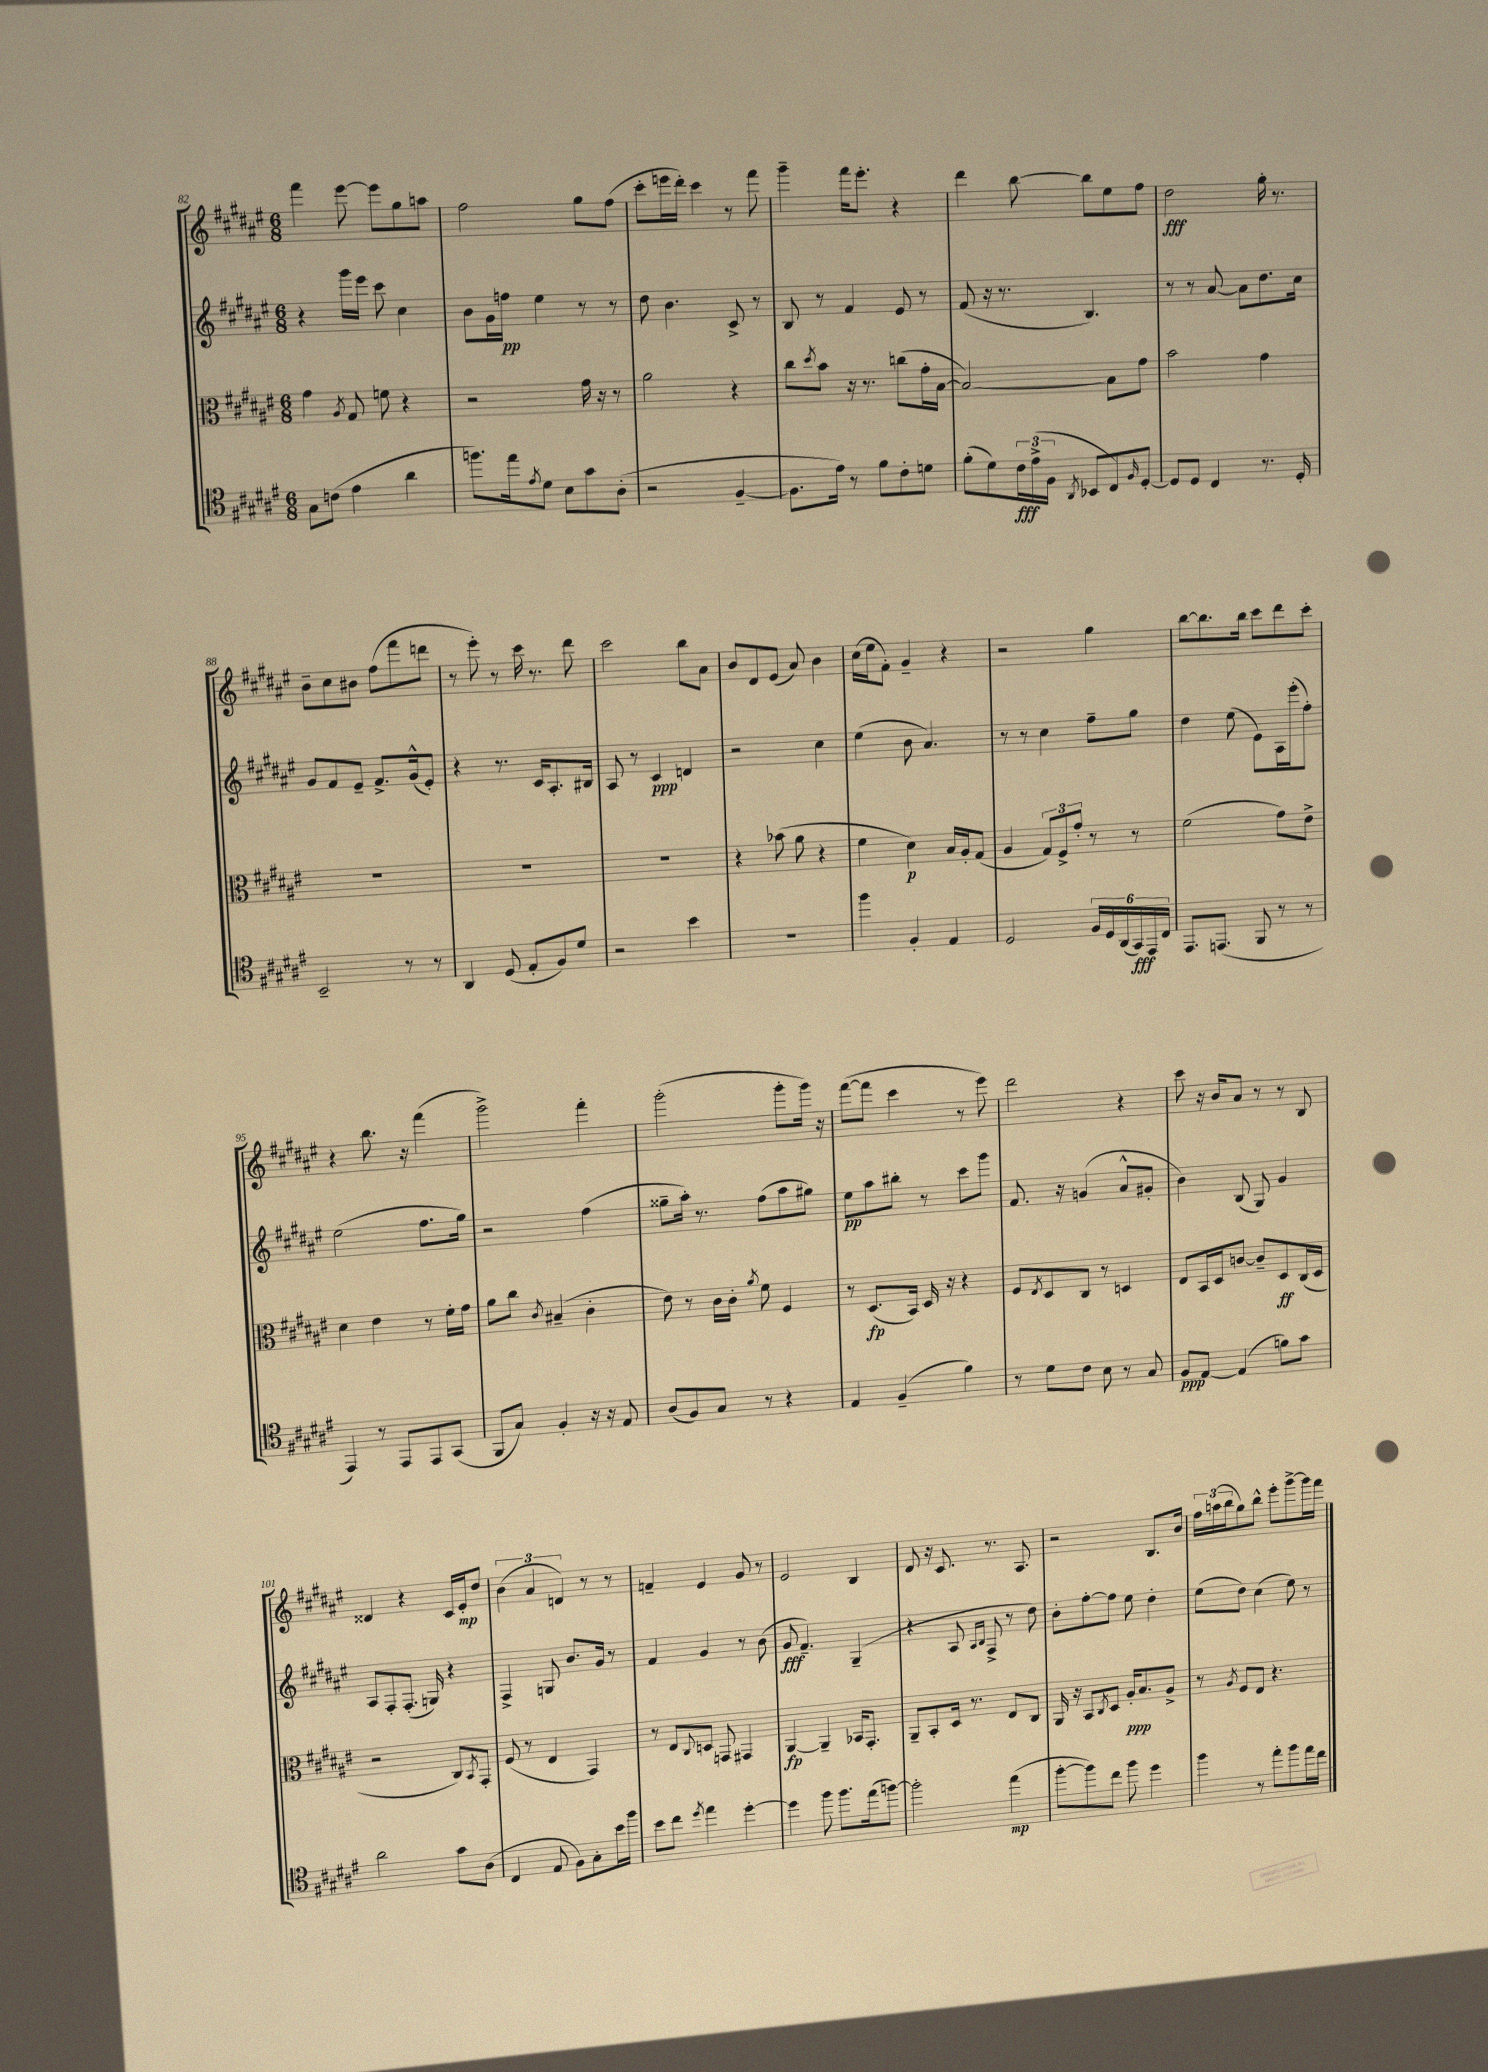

**kern	**dynam	**kern	**dynam	**kern	**dynam	**kern	**dynam
*part4	*part4	*part3	*part3	*part2	*part2	*part1	*part1
*staff4	*staff4	*staff3	*staff3	*staff2	*staff2	*staff1	*staff1
*clefC4	*	*clefC3	*	*clefG2	*	*clefG2	*
*k[f#c#g#d#a#e#]	*	*k[f#c#g#d#a#e#]	*	*k[f#c#g#d#a#e#]	*	*k[f#c#g#d#a#e#]	*
*M6/8	*	*M6/8	*	*M6/8	*	*M6/8	*
=82	=82	=82	=82	=82	=82	=82	=82
8G#\L	.	4g#\	.	4r	.	4fff#\	.
(8cn\J	.	.	.	.	.	.	.
.	.	8qA#/	.	.	.	.	.
4e#\	.	8G#/	.	16ggg#\LL	.	[8eee#\	.
.	.	.	.	16eee#\JJ	.	.	.
.	.	8fn\	.	8ccc#\	.	8eee#\L]	.
4a#\	.	4r	.	4cc#\	.	8gg#\	.
.	.	.	.	.	.	8aan\J	.
=83	=83	=83	=83	=83	=83	=83	=83
8.ffn\L)	.	2r	.	8b\L	.	2ff#\	.
.	.	.	.	16g#\L	.	.	.
16ee#\k	.	.	.	16ffn\JJ	pp	.	.
8qe#/	.	.	.	.	.	.	.
8d#\J	.	.	.	4ee#\	.	.	.
8B\L	.	.	.	.	.	.	.
8g#\	.	16g#\	.	8r	.	8gg#\L	.
.	.	16r	.	.	.	.	.
(8A#'\J	.	8r	.	8r	.	(8ff#\J	.
=84	=84	=84	=84	=84	=84	=84	=84
2r	.	2a#\	.	8dd#\	.	8ccc#'\L	.
.	.	.	.	4.b\	.	16eeen\L	.
.	.	.	.	.	.	16ddd#'\JJ)	.
.	.	.	.	.	.	4ccc#\	.
[4F#~/	.	4r	.	8c#^/	.	8r	.
.	.	.	.	8r	.	8fff#\	.
=85	=85	=85	=85	=85	=85	=85	=85
8.F#\L]	.	8cc#\L	.	8B/	.	4ggg#~\	.
.	.	8qdd#/	.	.	.	.	.
.	.	8b\J	.	8r	.	.	.
16e#\Jk)	.	.	.	.	.	.	.
8r	.	16r	.	4f#/	.	16fff#\KL	.
.	.	8.r	.	.	.	8.eee#'\J	.
8f#\L	.	.	.	.	.	.	.
8c#'\	.	(8ccn\L	.	8e#/	.	4r	.
8dn\J	.	16g#'\L	.	8r	.	.	.
.	.	[16B\JJ	.	.	.	.	.
=86	=86	=86	=86	=86	=86	=86	=86
(8f#'\L	.	2B/_)	.	(8f#/	.	4ddd#\	.
8d#\)	.	.	.	16r	.	.	.
.	.	.	.	8.r	.	.	.
24c#\L	fff	.	.	.	.	[8bb\	.
(24e#^\	.	.	.	.	.	.	.
24F#\JJ	.	.	.	.	.	.	.
8qAA#/	.	.	.	.	.	.	.
8BB-X/L	.	.	.	4.B/)	.	8bb\L]	.
8C#/)	.	8B\L]	.	.	.	8ee#\	.
16qqF#/	.	.	.	.	.	.	.
[8D#'/J	.	8g#\J	.	.	.	8ff#\J	.
=87	=87	=87	=87	=87	=87	=87	=87
8D#/L]	.	2b\	.	8r	.	2dd#\	fff
8D#/J	.	.	.	8r	.	.	.
4C#/	.	.	.	[8a#/	.	.	.
.	.	.	.	8a#\L]	.	.	.
8.r	.	4g#\	.	8.dd#\	.	16gg#'\	.
.	.	.	.	.	.	8.r	.
16D#'/	.	.	.	16cc#\Jk	.	.	.
!!LO:LB:g=z
=88	=88	=88	=88	=88	=88	=88	=88
2BB~/	.	2.r	.	8g#/L	.	8b~\L	.
.	.	.	.	8f#/	.	8cc#\	.
.	.	.	.	8e#~/J	.	8b#X\J	.
.	.	.	.	8.f#^/L	.	(8ff#\L	.
8r	.	.	.	.	.	8fff#\	.
.	.	.	.	(16g#^^/k	.	.	.
8r	.	.	.	8e#'/J)	.	8dddn\J	.
=89	=89	=89	=89	=89	=89	=89	=89
4AA#/	.	2.r	.	4r	.	8r	.
.	.	.	.	.	.	8eee#'\)	.
(8D#/	.	.	.	8.r	.	8r	.
8E#'/L	.	.	.	.	.	16ccc#\	.
.	.	.	.	16c#/KL	.	8.r	.
8F#/)	.	.	.	8.A#'/	.	.	.
8d#/J	.	.	.	.	.	8ddd#\	.
.	.	.	.	16B#X/Jk	.	.	.
=90	=90	=90	=90	=90	=90	=90	=90
2r	.	2.r	.	8A#/	.	2ccc#\	.
.	.	.	.	8r	.	.	.
.	.	.	.	4c#/	ppp	.	.
4b\	.	.	.	4dn/	.	8bb\L	.
.	.	.	.	.	.	8a#\J	.
=91	=91	=91	=91	=91	=91	=91	=91
2.r	.	4r	.	2r	.	8b/L	.
.	.	.	.	.	.	8d#/	.
.	.	(8b-X\	.	.	.	(8e#/J	.
.	.	8a#\	.	.	.	8a#/)	.
.	.	4r	.	4cc#\	.	4b\	.
=92	=92	=92	=92	=92	=92	=92	=92
4ff#\	.	4f#\	.	(4ee#\	.	(16cc#\LL	.
.	.	.	.	.	.	16ee#\J	.
.	.	.	.	.	.	8f#'\J)	.
4F#'/	.	4d#\)	p	8b\	.	4g#~/	.
.	.	.	.	4.a#/)	.	.	.
4E#/	.	16B/LL	.	.	.	4r	.
.	.	16A#'/J	.	.	.	.	.
.	.	(8G#/J	.	.	.	.	.
=93	=93	=93	=93	=93	=93	=93	=93
2D#/	.	4A#/	.	8r	.	2r	.
.	.	.	.	8r	.	.	.
.	.	12G#/L)	.	4cc#\	.	.	.
.	.	12F#^/	.	.	.	.	.
.	.	12g#'/J	.	.	.	.	.
24F#/LL	.	8r	.	8ff#~\L	.	4gg#\	.
24D#/	.	.	.	.	.	.	.
(24AA#/	.	.	.	.	.	.	.
24GG#/)	fff	8r	.	8gg#\J	.	.	.
24EE#/	.	.	.	.	.	.	.
24C#/JJ	.	.	.	.	.	.	.
=94	=94	=94	=94	=94	=94	=94	=94
8.EE#/L	.	(2f#\	.	4dd#\	.	[8bb\L	.
.	.	.	.	.	.	8.bb\]	.
(8.EEn/J	.	.	.	.	.	.	.
.	.	.	.	(8ee#\	.	.	.
.	.	.	.	.	.	16bb\Jk	.
8FF#/	.	.	.	8e#\L)	.	8ccc#\L	.
8r	.	8g#\L)	.	16A#\L	.	8ddd#\	.
.	.	.	.	(16eee#'\J	.	.	.
8r	.	8e#^\J	.	8ff#'\J)	.	8ccc#'\J	.
!!LO:LB:g=z
=95	=95	=95	=95	=95	=95	=95	=95
4EE#/)	.	4d#\	.	(2ee#\	.	4r	.
8r	.	4e#\	.	.	.	8.bb\	.
8EE#/L	.	.	.	.	.	.	.
.	.	.	.	.	.	16r	.
8EE#/	.	8r	.	8.ff#\L	.	(4fff#\	.
(8GG#/J	.	16f#'\LL	.	.	.	.	.
.	.	16g#\JJ	.	16gg#\Jk)	.	.	.
=96	=96	=96	=96	=96	=96	=96	=96
8FF#/L	.	8a#\L	.	2r	.	2ggg#^\)	.
8G#/J)	.	8cc#\J	.	.	.	.	.
.	.	8qc#/	.	.	.	.	.
4F#'/	.	(4B#X~/	.	.	.	.	.
16r	.	4c#'\	.	(4ff#\	.	4fff#'\	.
16r	.	.	.	.	.	.	.
8E#/	.	.	.	.	.	.	.
=97	=97	=97	=97	=97	=97	=97	=97
(8A#/L	.	8e#\)	.	8gg##X~\L	.	(2ggg#'\	.
8F#/)	.	8r	.	16aa#'\Jk)	.	.	.
.	.	.	.	8.r	.	.	.
8G#/J	.	16c#\LL	.	.	.	.	.
.	.	16c#'\JJ	.	.	.	.	.
.	.	8qa#/	.	.	.	.	.
8r	.	8f#\	.	(8ff#\L	.	.	.
4r	.	4F#/	.	8aa#\	.	8ggg#'\L	.
.	.	.	.	8gg#X\J)	.	16ggg#\Jk)	.
.	.	.	.	.	.	16r	.
=98	=98	=98	=98	=98	=98	=98	=98
4E#/	.	8r	.	8ee#\L	pp	([8fff#\L	.
.	.	(8.D#/L	fp	8aa#\	.	8fff#\J]	.
(4F#~/	.	.	.	8bb#X'\J	.	4ccc#\	.
.	.	16BB/Jk)	.	.	.	.	.
.	.	16D#/	.	8r	.	.	.
.	.	16r	.	.	.	.	.
4f#\)	.	4r	.	8ccc#\L	.	8r	.
.	.	.	.	8ggg#\J	.	8eee#\)	.
=99	=99	=99	=99	=99	=99	=99	=99
8r	.	8F#/L	.	8.f#/	.	2ddd#\	.
.	.	8qE#/	.	.	.	.	.
8d#\L	.	8D#/	.	.	.	.	.
.	.	.	.	16r	.	.	.
8c#\J	.	8C#/J	.	(4gn/	.	.	.
8B\	.	8r	.	.	.	.	.
8r	.	4Dn/	.	8a#^^/L	.	4r	.
8G#/	.	.	.	8g#X'/J	.	.	.
=100	=100	=100	=100	=100	=100	=100	=100
8F#/L	ppp	8E#/L	.	4b\)	.	8ccc#\	.
[8E#/J	.	16BB/L	.	.	.	16r	.
.	.	16D#/J	.	.	.	16b/KL	.
(4E#/]	.	[8cn/J	.	(8B/	.	8a#/J	.
.	.	8c~/L]	.	8G#/)	.	8r	.
8fn\L)	.	8D#/	ff	4g#/	.	8r	.
8g#\J	.	(16C#/L	.	.	.	8B/	.
.	.	16D#/JJ	.	.	.	.	.
!!LO:LB:g=z
=101	=101	=101	=101	=101	=101	=101	=101
2a#\	.	2r	.	8A#/L	.	4d##X/	.
.	.	.	.	8F#'/	.	.	.
.	.	.	.	(8.F#'/J	.	4r	.
.	.	.	.	16Gn/)	.	.	.
8g#\L	.	8C#/L)	.	4r	.	16c#/LL	.
.	.	.	.	.	.	16e#'/J	mp
.	.	8qBB/	.	.	.	.	.
(8A#\J	.	8GG#'/J	.	.	.	8dd#/J	.
=102	=102	=102	=102	=102	=102	=102	=102
4C#/	.	(8F#/	.	4F#^/	.	(6b\	.
.	.	8r	.	.	.	.	.
.	.	.	.	.	.	6a#/	.
8E#/	.	4E#/	.	8Gn/	.	.	.
.	.	.	.	.	.	6dn/)	.
8F#\L)	.	.	.	8.b/L	.	.	.
8G#'\	.	4GG#/)	.	.	.	8r	.
.	.	.	.	16g#/Jk	.	.	.
16b\L	.	.	.	8r	.	8r	.
16ff#\JJ	.	.	.	.	.	.	.
=103	=103	=103	=103	=103	=103	=103	=103
8b\L	.	8r	.	4f#/	.	4fn~/	.
8cc#\J	.	8E#/L	.	.	.	.	.
8qdd#/	.	8qqC#/	.	.	.	.	.
4ee#\	.	8Dn/J	.	4g#/	.	4e#/	.
.	.	8GGn/	.	.	.	.	.
[4dd#'\	.	4GG#X/	.	8r	.	8g#/	.
.	.	.	.	(8b\	.	8r	.
=104	=104	=104	=104	=104	=104	=104	=104
4dd#\]	.	[4AA#/	fp	8g#/	fff	2e#/	.
.	.	.	.	4.f#~/)	.	.	.
8ff#\	.	4AA#~/]	.	.	.	.	.
8.ff#\L	.	.	.	.	.	.	.
.	.	16BB-X/KL	.	(4G#~/	.	4B/	.
(16ee#\k	.	8.GG#'/J	.	.	.	.	.
[8ffn\J)	.	.	.	.	.	.	.
=105	=105	=105	=105	=105	=105	=105	=105
2ff'\]	.	8AA#~/L	.	4r	.	8d#/	.
.	.	8BB'/	.	.	.	16r	.
.	.	.	.	.	.	8.c#/	.
.	.	16D#/Jk	.	8A#/	.	.	.
.	.	8.r	.	.	.	.	.
.	.	.	.	16qqA#/LL	.	.	.
.	.	.	.	16qqB/JJ	.	.	.
.	.	.	.	8F#^/	.	8.r	.
(4ee#\	mp	8E#/L	.	8r	.	.	.
.	.	.	.	.	.	8.A#/	.
.	.	8C#/J	.	8dd#\)	.	.	.
=106	=106	=106	=106	=106	=106	=106	=106
[8ff#'\L	.	16AA#/	.	8b'\L	.	2r	.
.	.	16r	.	.	.	.	.
8ff#\])	.	8BB/L	.	[8ff#'\	.	.	.
.	.	8qC#/	.	.	.	.	.
8cc#\J	.	8D#/J	.	8ff#\J]	.	.	.
8ff#\	.	16A#'/KL	ppp	8ee#\	.	.	.
.	.	8.B/	.	.	.	.	.
4dd#\	.	.	.	4dd#'\	.	8.B/L	.
.	.	8A#^/J	.	.	.	.	.
.	.	.	.	.	.	16b/Jk	.
=107	=107	=107	=107	=107	=107	=107	=107
4ff#\	.	8r	.	(8ee#\L	.	24ff#\LL	.
.	.	.	.	.	.	(24aan\	.
.	.	.	.	.	.	24bb\J	.
.	.	8qA#/	.	.	.	.	.
.	.	8F#/L	.	8dd#\J)	.	8gg#\)	.
8r	.	8E#/J	.	(4cc#\	.	8bb^^\J	.
8ee#'\L	.	4.r	.	.	.	8eee#'\L	.
8ff#\	.	.	.	8ee#\)	.	[8ggg#^\	.
16ee#\L	.	.	.	8r	.	16ggg#\L]	.
16cc#\JJ	.	.	.	.	.	16fff#\JJ	.
==	==	==	==	==	==	==	==
*-	*-	*-	*-	*-	*-	*-	*-
